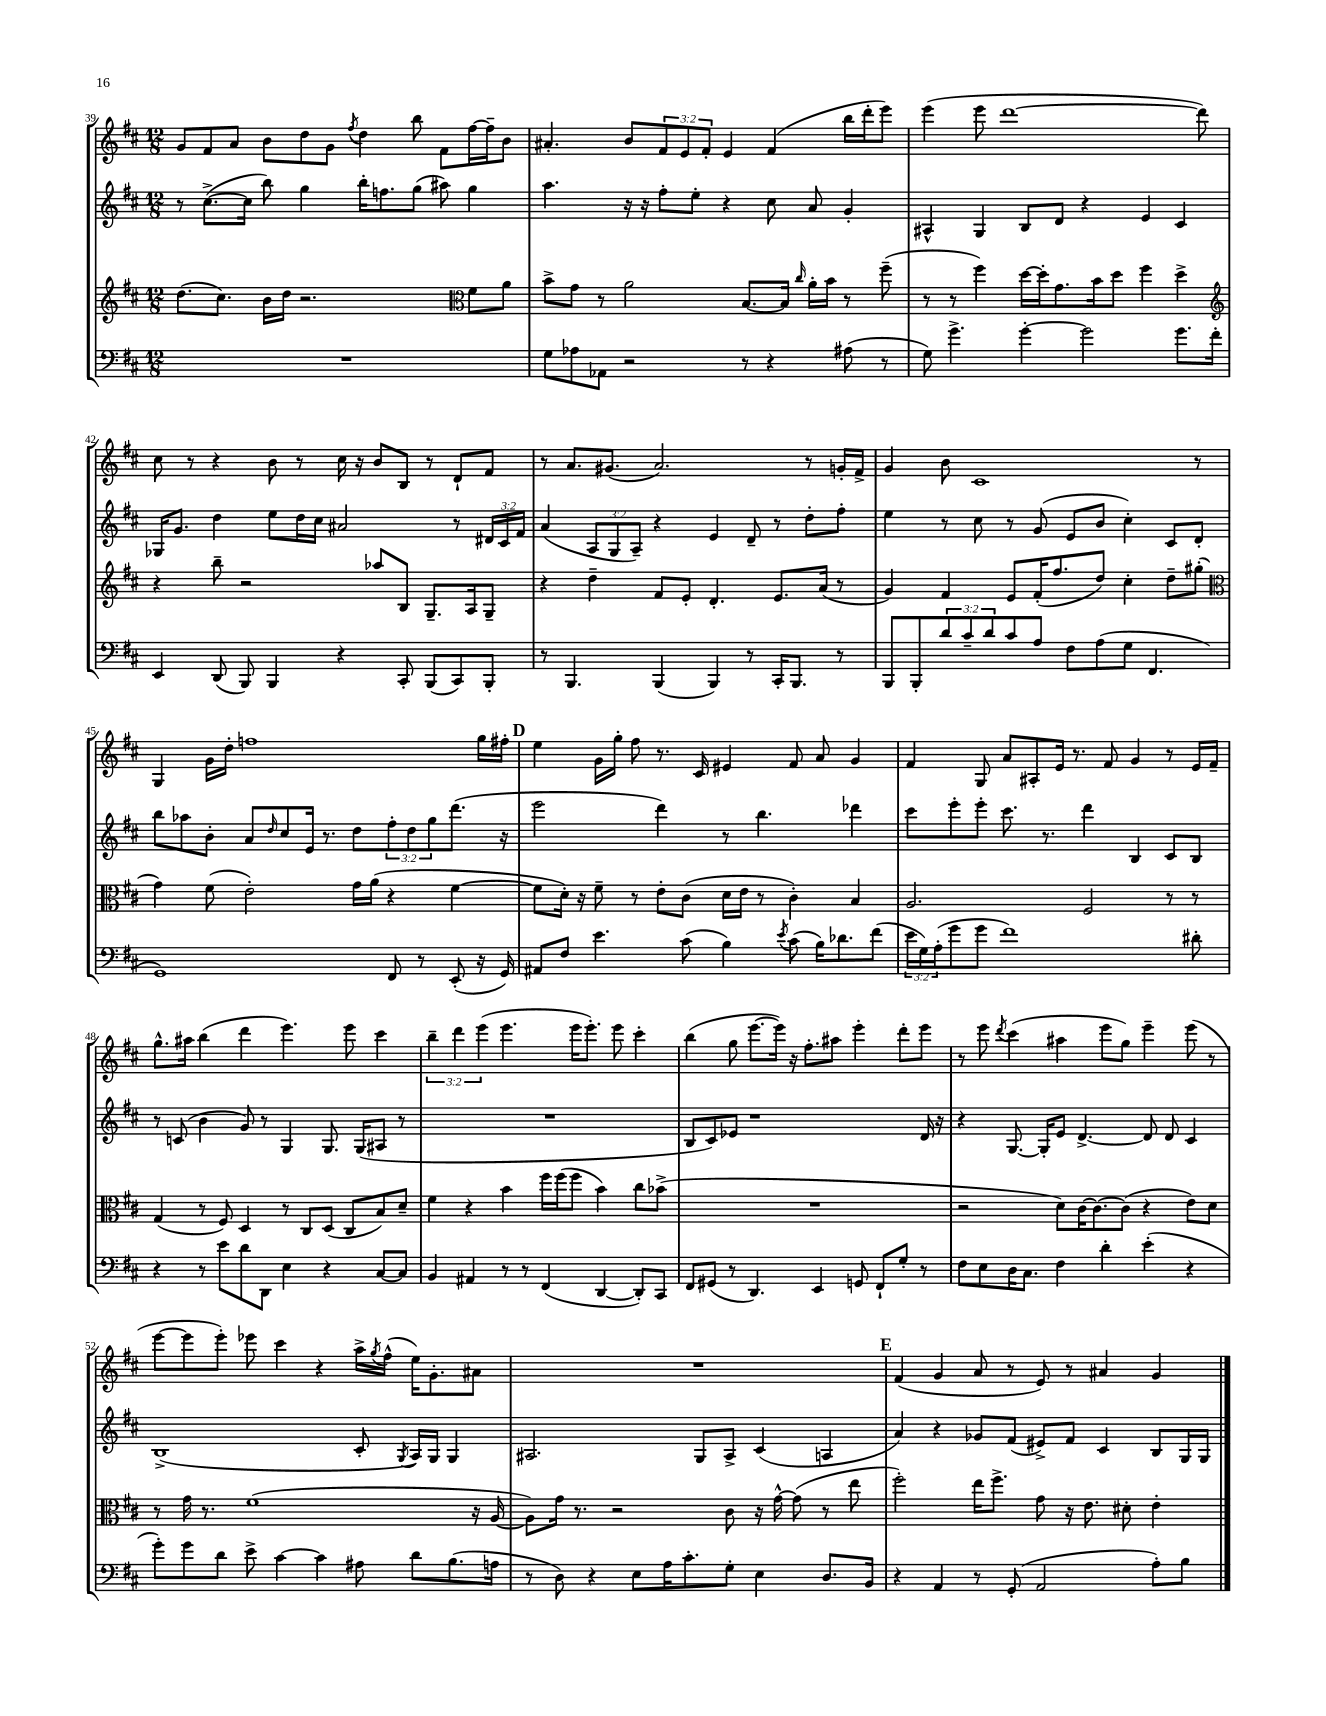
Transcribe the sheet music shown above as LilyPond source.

<<
\new StaffGroup <<
\new Staff = "s0" {
    \clef treble \key d \major \numericTimeSignature \time 12/8 \override Staff.TupletNumber.text = #tuplet-number::calc-fraction-text
    g'8 fis'8 a'8 b'8 d''8 g'8 \acciaccatura { fis''8 } d''4 b''8 fis'8 fis''16~ fis''16-- b'8 |
    ais'4.-. b'8 \tuplet 3/2 { fis'8 e'8 fis'8-. } e'4 fis'4( b''16 d'''16-. e'''8) |
    e'''4( e'''8 d'''1~ d'''8) |
    cis''8 r8 r4 b'8 r8 cis''16 r16 b'8 b8 r8 d'8-! fis'8 |
    r8 a'8. gis'8.( a'2.) r8 g'16-. fis'16-> |
    g'4 b'8 cis'1 r8 |
    g4 g'16 d''16-. f''1 g''16 fis''16-. |
    \mark \markup { \bold "D" } e''4 g'16 g''16-. fis''8 r8. cis'16 eis'4 fis'8 a'8 g'4 |
    fis'4 g8 a'8 ais8-. e'16 r8. fis'8 g'4 r8 e'16 fis'16-- |
    g''8.-^ ais''16 b''4( d'''4 e'''4.) e'''8 cis'''4 |
    \tuplet 3/2 { b''4-- d'''4 e'''4( } e'''4. e'''16 e'''8.-.) e'''8 cis'''4-. |
    b''4( g''8 e'''8.~ e'''16) r16 fis''8.-. ais''8 e'''4-. d'''8-. e'''8 |
    r8 e'''8 \acciaccatura { d'''8 } cis'''4( ais''4 e'''8 g''8) e'''4-- e'''8( r8 |
    e'''8~ e'''8 e'''8-.) ees'''8 cis'''4 r4 a''16-> \acciaccatura { g''8 } fis''16-^( e''16) g'8.-. ais'8 |
    R1. |
    \mark \markup { \bold "E" } fis'4( g'4 a'8 r8 e'8) r8 ais'4 g'4 \bar "|." |
}
\new Staff = "s1" {
    \clef treble \key d \major \numericTimeSignature \time 12/8 \override Staff.TupletNumber.text = #tuplet-number::calc-fraction-text
    r8 cis''8.~->( cis''16 b''8) g''4 b''16-. f''8. g''8( ais''8) g''4 |
    a''4. r16 r16 fis''8-. e''8-. r4 cis''8 a'8 g'4-. |
    ais4-^ g4 b8 d'8 r4 e'4 cis'4 |
    ges16 g'8. d''4 e''8 d''16 cis''16 ais'2 r8 \tuplet 3/2 { dis'16 cis'16 fis'16 } |
    a'4( \tuplet 3/2 { a8 g8 a8--) } r4 e'4 d'8-- r8 d''8-. fis''8-. |
    e''4 r8 cis''8 r8 g'8( e'8 b'8 cis''4-.) cis'8 d'8-. |
    b''8 aes''8 b'8-. a'8 \grace { d''16 } cis''8 e'16 r8. d''8 \tuplet 3/2 { fis''8-. d''8 g''8 } d'''8.( r16 |
    \mark \markup { \bold "D" } e'''2 d'''4) r8 b''4. des'''4 |
    cis'''8 e'''8-. e'''8-. cis'''8. r8. d'''4 b4 cis'8 b8 |
    r8 c'8( b'4 g'8) r8 g4 g8. g16( ais8 r8 |
    R1. |
    b8 cis'8) ees'8 r1 d'16 r16 |
    r4 g8.~ g16-. e'8 d'4.~-> d'8 d'8 cis'4 |
    b1->( cis'8-. \acciaccatura { g8 } a16) g16 g4 |
    ais2. g8 ais8-> cis'4( a4 |
    \mark \markup { \bold "E" } a'4) r4 ges'8 fis'8( eis'8->) fis'8 cis'4 b8 g16 g16 \bar "|." |
}
\new Staff = "s2" {
    \clef treble \key d \major \numericTimeSignature \time 12/8
    d''8.( cis''8.) b'16 d''16 r2. \clef alto fis'8 a'8 |
    b'8-> g'8 r8 a'2 b8.~ b16 \grace { cis''16 } a'16-. b'16 r8 fis''8--( |
    r8 r8 fis''4) d''16~ d''16-. g'8. b'16 d''8 fis''4 d''4-> |
    \clef treble r4 b''8-- r2 aes''8 b8 g8.-- a16 g8-- |
    r4 d''4-- fis'8 e'8-. d'4.-. e'8. a'16( r8 |
    g'4) fis'4 e'8 fis'16-.( fis''8. d''8) cis''4-. d''8-- gis''8-.( |
    \clef alto g'4) fis'8( e'2-.) g'16 a'16( r4 fis'4~ |
    \mark \markup { \bold "D" } fis'8 d'16-.) r16 fis'8-- r8 e'8-. cis'8( d'16 e'16 r8 cis'4-.) b4 |
    a2. fis2 r8 r8 |
    g4( r8 fis8) d4 r8 cis8 d8( cis8 b8) d'8-- |
    fis'4 r4 b'4 fis''16 fis''16( fis''8 b'4) cis''8 bes'8->( |
    R1. |
    r2 d'8) cis'16~ cis'8.~ cis'8( r4 e'8) d'8 |
    r8 g'16 r8. fis'1( r16 a16~ |
    a8) g'16 r8. r2 cis'8 r16 g'16~-^ g'8( r8 e''8 |
    \mark \markup { \bold "E" } fis''2-.) e''16 fis''8.-> g'8 r16 e'8. dis'8-. e'4-. \bar "|." |
}
\new Staff = "s3" {
    \clef bass \key d \major \numericTimeSignature \time 12/8 \override Staff.TupletNumber.text = #tuplet-number::calc-fraction-text
    R1. |
    g8 aes8 aes,8 r2 r8 r4 ais8( r8 |
    g8) g'4.-> g'4~-. g'2 g'8. fis'16-. |
    e,4 d,8( b,,8) b,,4 r4 cis,8-. b,,8( cis,8) b,,8-. |
    r8 b,,4. b,,4( b,,4) r8 cis,16-. b,,8. r8 |
    b,,8 b,,8-. \tuplet 3/2 { d'8 cis'8-- d'8 } cis'8 a8 fis8 a8( g8 fis,4. |
    g,1) fis,8 r8 e,8-.( r16 g,16) |
    \mark \markup { \bold "D" } ais,8 fis8 e'4. cis'8( b4) \acciaccatura { e'8 } cis'8( b16) des'8. fis'8( |
    \tuplet 3/2 { e'16 g16) a16-.( } g'8 g'8 fis'1) dis'8-. |
    r4 r8 e'8 d'8 d,8 e4 r4 cis8~ cis8 |
    b,4 ais,4 r8 r8 fis,4( d,4~ d,8-.) cis,8 |
    fis,8 gis,8( r8 d,4.) e,4 g,8 fis,8-! g8-. r8 |
    fis8 e8 d16 cis8. fis4 d'4-. e'4-.( r4 |
    g'8-.) g'8 d'8 e'8-> cis'4~ cis'4 ais8 d'8 b8.( a16 |
    r8 d8) r4 e8 a16 cis'8.-. g8-. e4 d8. b,16 |
    \mark \markup { \bold "E" } r4 a,4 r8 g,8-.( a,2 a8-.) b8 \bar "|." |
}
>>
>>
\layout { \context { \Score currentBarNumber = #39 } }
